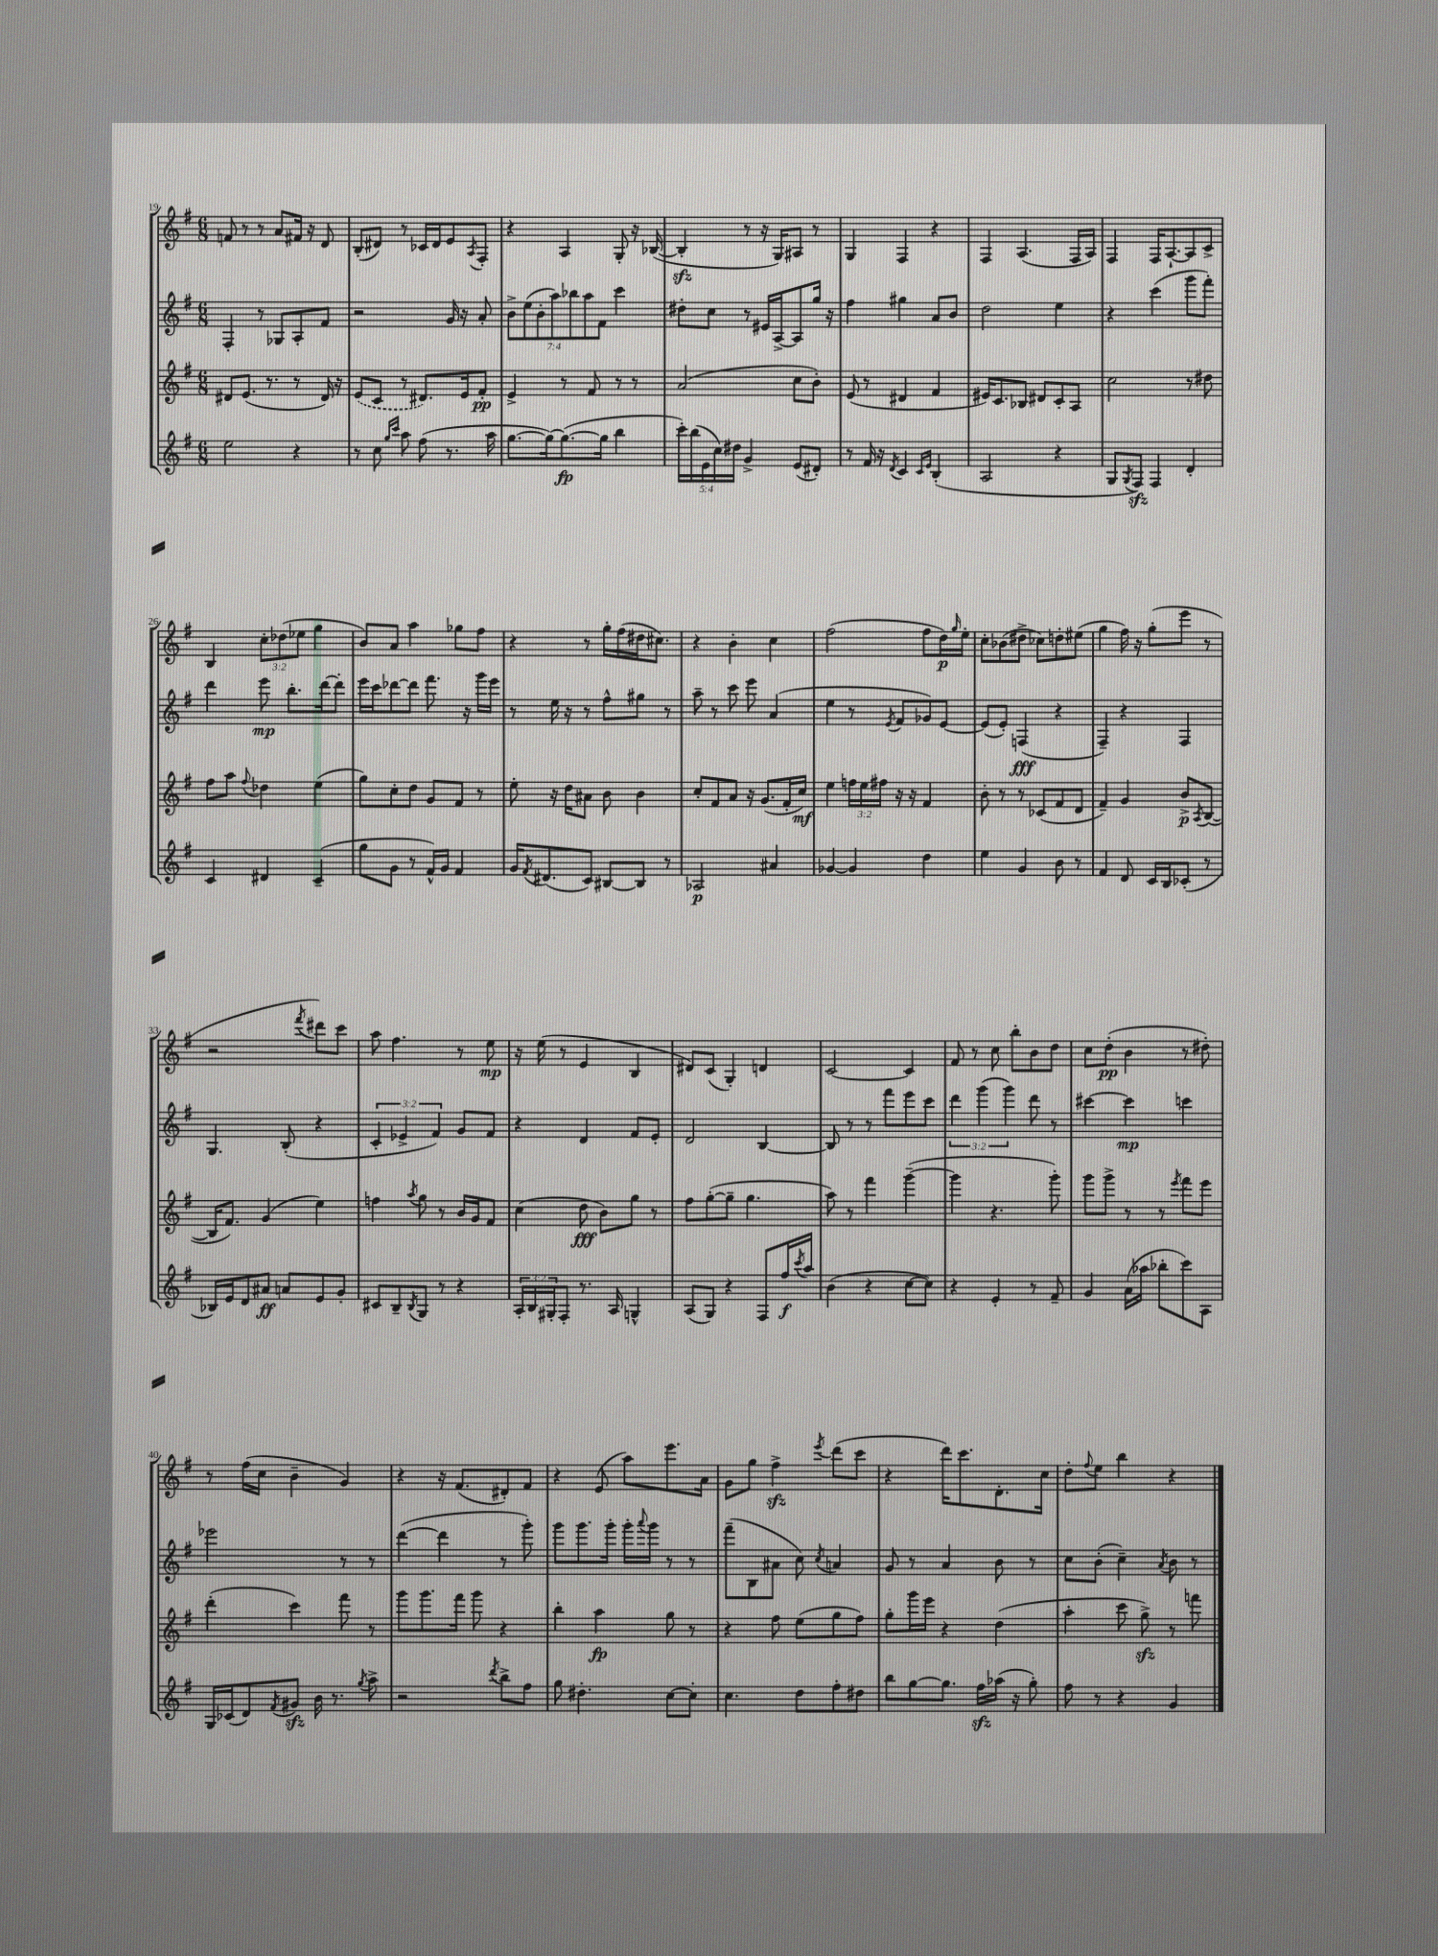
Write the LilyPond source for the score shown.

<<
\new StaffGroup <<
\new Staff = "s0" {
    \clef treble \key g \major \numericTimeSignature \time 6/8 \override Staff.TupletNumber.text = #tuplet-number::calc-fraction-text
    f'8 r8 r8 a'8 fis'16 r16 d'8 |
    b8-.( dis'8) r8 ces'16 dis'16 e'8 \acciaccatura { a8 } fis8-. |
    r4 a4 g8-. r16 bes16~( |
    bes4-.\sfz r8 r16 g16) ais8 r8 |
    g4 fis4 r4 |
    fis4 a4.( fis16 a16) |
    fis4 fis16 a8.~-! a8 c'8-> |
    b4 \tuplet 3/2 { c''8-. des''8( ees''8 } g''4 |
    b'8) a'8 a''4 ges''8 fis''8 |
    r4 r8 g''16-. fis''16( dis''16 cis''8.) |
    r4 b'4-. c''4 |
    fis''2( fis''8 d''16\p) \grace { g''16 } e''16-. |
    c''8-. bes'8( dis''8-> ces''8) d''8-. eis''8( |
    g''4 fis''16) r16 g''8-.( e'''8 r8 |
    r2 \acciaccatura { fis'''8 } dis'''8) c'''8 |
    a''8 fis''4. r8 e''8\mp |
    r16 e''16( r8 e'4 b4 |
    dis'8) c'8( g4-.) d'4 |
    c'2~ c'4 |
    fis'8 r8 c''8 b''8-. b'8 d''8 |
    c''8 d''8-.\pp( b'4 r8 dis''8-.) |
    r8 fis''16( c''16 b'4-- g'4) |
    r4 r16 fis'8.( dis'8-.) fis'8 |
    r4 e'8( a''8) e'''8. a'16 |
    g'8 g''8 fis''4->\sfz \acciaccatura { e'''8 } d'''8( c'''8 |
    r4 d'''16) c'''8. d'8.-. c''16 |
    d''8-. \appoggiatura { fis''8 } e''8 b''4 r4 \bar "|." |
}
\new Staff = "s1" {
    \clef treble \key g \major \numericTimeSignature \time 6/8 \override Staff.TupletNumber.text = #tuplet-number::calc-fraction-text
    fis4-. r8 ges8 a8-. fis'8 |
    r2 g'16 r16 a'8-. |
    \tuplet 7/4 { b'8-> e''8( b'8-. a''8) bes''8 a''8 fis'8 } c'''4 |
    dis''8-. c''8 r8 eis'16 a16~-> a8 g''16 r16 |
    fis''4 gis''4 a'8 b'8 |
    d''2 e''4 |
    r4 c'''4( g'''8 fis'''8-.) |
    d'''4 e'''8\mp b''8.-. d'''16~ d'''8-. |
    e'''16 c'''16 des'''8~ des'''8 fis'''8. r16 g'''16 e'''16 |
    r8 e''16 r16 r8 fis''8-^ gis''8 r8 |
    a''8-- r8 c'''8 e'''8 a'4( |
    e''4 r8 \acciaccatura { e'8 } fis'8 ges'8) e'8~ |
    e'8( e'8-.) f4\fff( r4 |
    fis4--) r4 fis4 |
    g4. b8-.( r4 |
    \tuplet 3/2 { c'4-. ees'4-> fis'4) } g'8 fis'8 |
    r4 d'4 fis'8 e'8-. |
    d'2 b4~ |
    b8 r8 r8 fis'''8 e'''8 c'''8 |
    \tuplet 3/2 { d'''4 g'''4( g'''4) } d'''8 r8 |
    cis'''4~ cis'''4\mp c'''4 |
    ees'''2 r8 r8 |
    d'''4~( d'''4 r8 g'''8-.) |
    g'''8 g'''8. g'''16-. g'''16-. \appoggiatura { a'''8 } g'''16 r8 r8 |
    fis'''8--( b8 ais'8 c''8) \acciaccatura { c''8 } a'4 |
    g'8 r8 a'4 b'8 r8 |
    c''8 b'8-.( c''4--) \acciaccatura { a'8 } b'8 r8 \bar "|." |
}
\new Staff = "s2" {
    \clef treble \key g \major \numericTimeSignature \time 6/8 \override Staff.TupletNumber.text = #tuplet-number::calc-fraction-text
    dis'8 e'8.( r8. r8 dis'16) r16 |
    \once \slurDashed e'8( c'8 r8 dis'8.) e'16 fis'8-.\pp |
    e'4-> r8 fis'8 r8 r8 |
    a'2( c''8 b'8-.) |
    e'8( r8 dis'4 fis'4 |
    eis'16) c'8. bes8 dis'8 c'8-. a8 |
    c''2 r8 dis''8 |
    fis''8 a''8 \appoggiatura { fis''8 } des''4 e''4( |
    g''8) c''8-. d''8 g'8 fis'8 r8 |
    e''8-. r16 d''16 ais'8 b'8 b'4 |
    c''8-. fis'8 a'8 r16 g'8.( fis'16-. c''16\mf) |
    e''4 \tuplet 3/2 { f''16 e''16 fis''16 } r16 r16 fis'4 |
    b'8-. r8 r8 ces'8( fis'8 d'8 |
    fis'4--) g'4 b'8->\p \acciaccatura { a8 } b8~( |
    b16 fis'8.) g'4( e''4) |
    f''4 \acciaccatura { a''8 } g''8 r8 b'16 g'16 fis'8 |
    c''4( d''8\fff b'8) g''8 r8 |
    fis''8 g''8~-.( g''8-- g''4. |
    a''8) r8 fis'''4 g'''4~--( |
    g'''4 r4. g'''8-.) |
    g'''8 g'''8-> r8 r8 \acciaccatura { e'''8 } fis'''8 e'''8 |
    d'''4-.( c'''4) fis'''8 r8 |
    g'''8 g'''8. fis'''16 g'''8 r4 |
    b''4-. a''4\fp g''8 r8 |
    r4 fis''8 e''8( g''8 fis''8) |
    g''8-. g'''16 e'''16 r4 d''4( |
    a''4-. c'''8 g''8->\sfz) r8 f'''8 \bar "|." |
}
\new Staff = "s3" {
    \clef treble \key g \major \numericTimeSignature \time 6/8 \override Staff.TupletNumber.text = #tuplet-number::calc-fraction-text
    e''2 r4 |
    r8 c''8 \grace { g''16 c'''16 } a''8 fis''8( r8. a''16 |
    g''8.~ g''16~) g''8.~\fp( g''16 b''4 |
    \tuplet 5/4 { c'''16-.) b''16( e'16 c''16) dis''16 } g'4-> e'8( dis'8-.) |
    r8 fis'16 r16 \acciaccatura { d'8 } c'4 \grace { c'16 e'16 } b4-.( |
    a2 r4 |
    g8 \acciaccatura { g8 } fis8\sfz) fis4 d'4-. |
    c'4 dis'4 c'4--( |
    g''8 g'8 r8 fis'16-^) g'16 fis'4 |
    g'16 \acciaccatura { fis'8 } dis'8.( c'8) bis8~ bis8 r8 |
    aes2\p ais'4 |
    ges'4~ ges'4 d''4 |
    e''4 g'4 b'8 r8 |
    fis'4 d'8 c'16 b16 ces'8-.( r8 |
    bes16) e'16 d'8 ais'8\ff a'8 e'8 g'8-. |
    cis'8 b8-- \acciaccatura { b8 } g8 r8 r4 |
    \tuplet 3/2 { a16-. b16 gis16-. } fis8-. r8. a16 g4-^ |
    a8( g8) r4 fis8 fis''16\f \acciaccatura { c'''8 } a''16 |
    b'4( r4 c''8~ c''8) |
    r4 e'4-. r8 fis'8-- |
    g'4 a'16( aes''16 bes''8-. c'''8) a8 |
    g16 ces'16( d'8) \acciaccatura { fis'8 } gis'8\sfz b'16 r8. \acciaccatura { g''8 } a''8-> |
    r2 \acciaccatura { d'''8 } b''8-> fis''8 |
    g''8 dis''4.-. c''8~ c''8-. |
    c''4. d''8 fis''8-. dis''8 |
    b''8 g''8~ g''8. fis''16\sfz aes''16( r16 g''8-.) |
    fis''8 r8 r4 g'4 \bar "|." |
}
>>
>>
\layout { \context { \Score currentBarNumber = #19 } }
